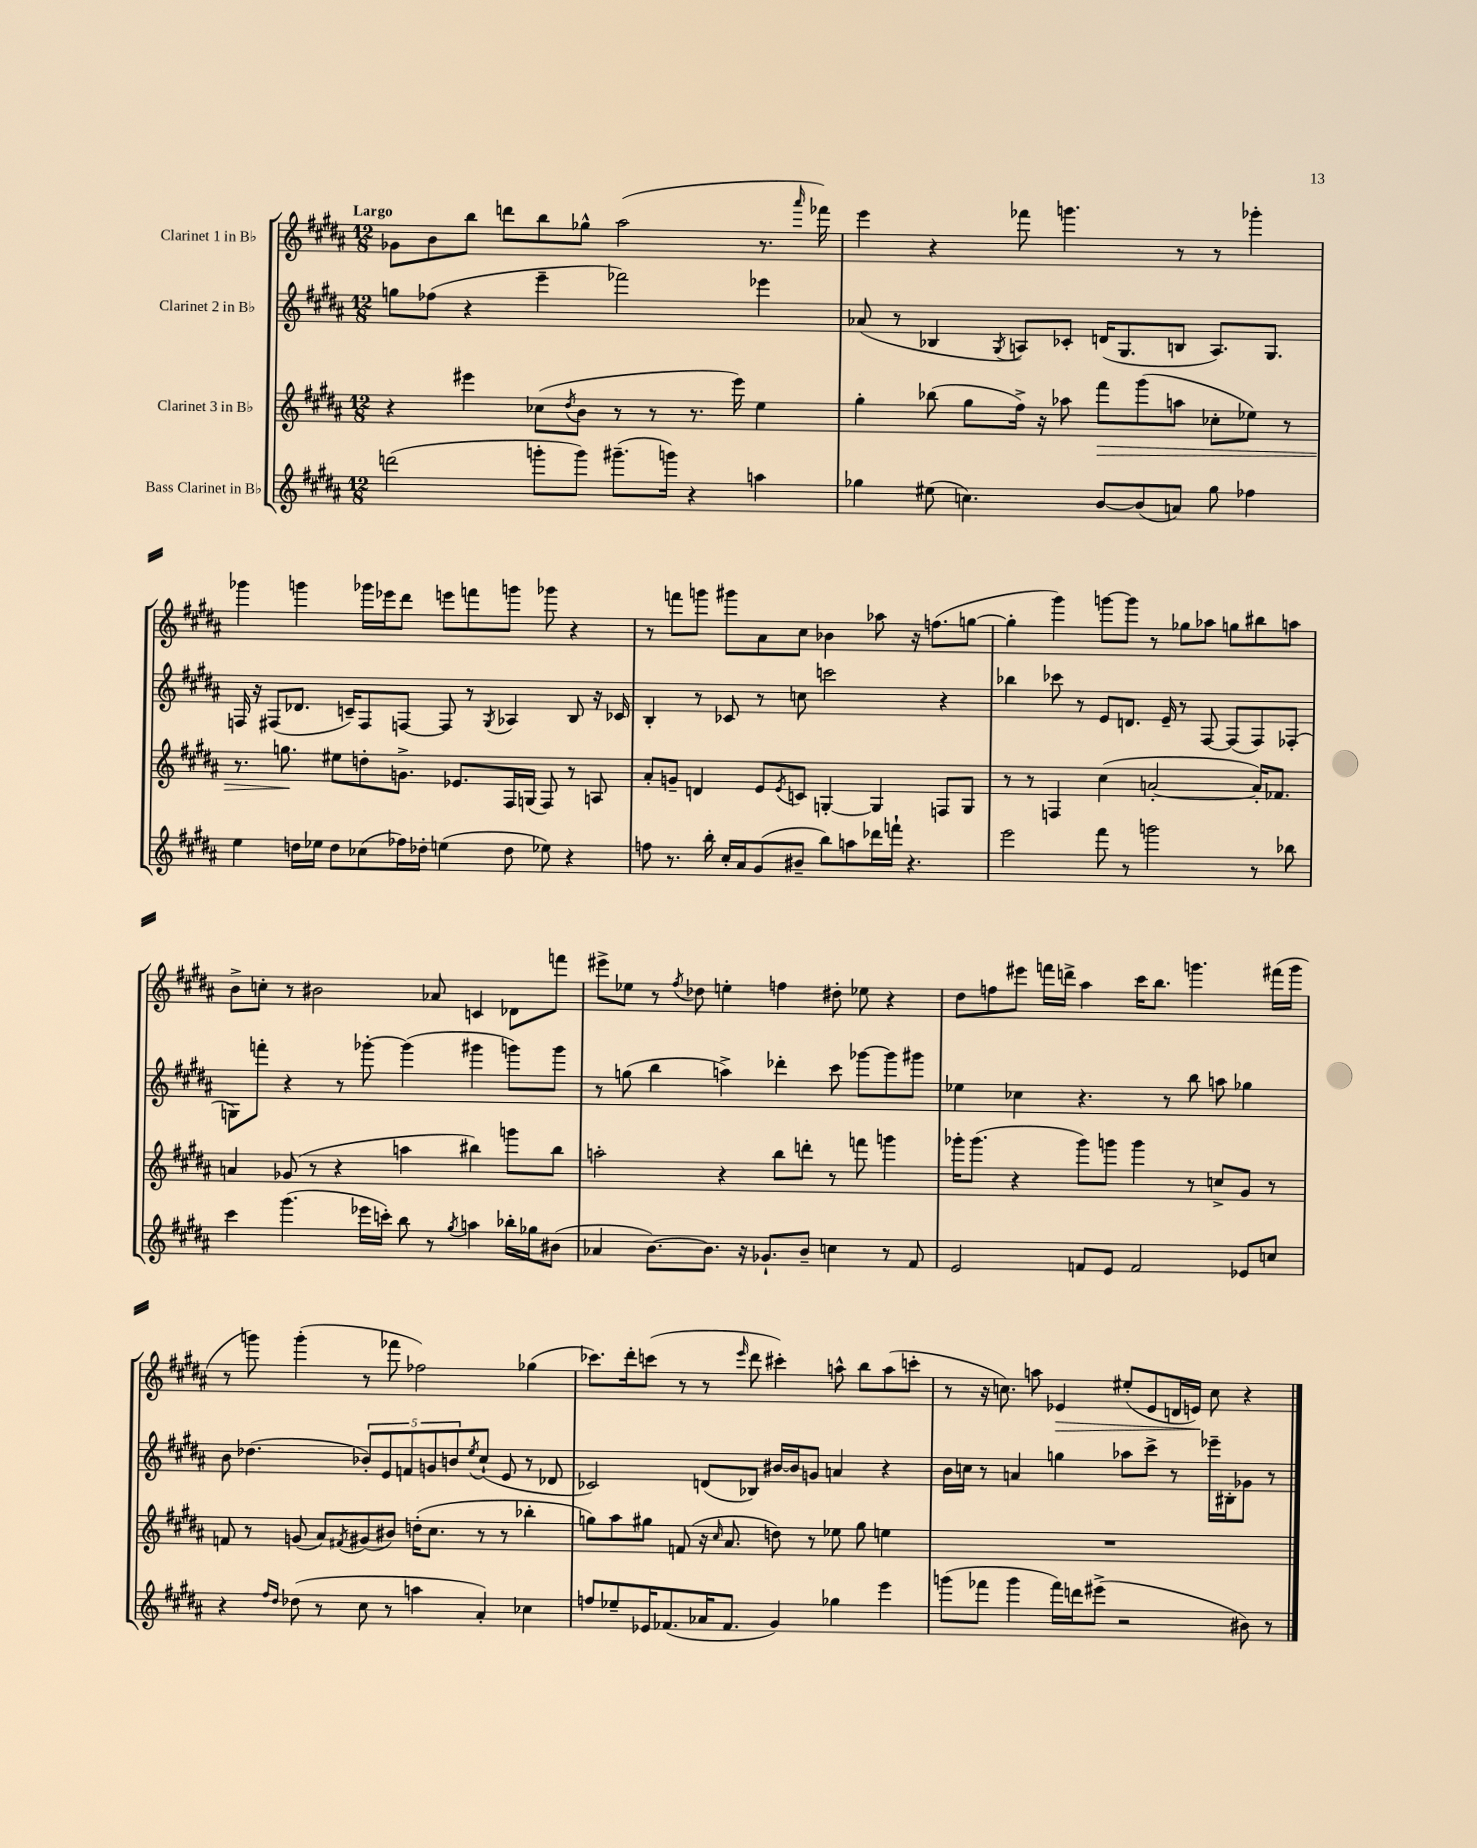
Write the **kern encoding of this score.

**kern	**kern	**kern	**kern
*staff4	*staff3	*staff2	*staff1
*clefG2	*clefG2	*clefG2	*clefG2
*k[f#c#g#d#a#]	*k[f#c#g#d#a#]	*k[f#c#g#d#a#]	*k[f#c#g#d#a#]
*M12/8	*M12/8	*M12/8	*M12/8
(2ddd	4r	8gg	8g-
.	.	(8ff-	8b
.	4eee#	4r	8bb
.	.	.	8ddd
8ggg'	(8cc-	4eee~	8bb
.	8qdd#	.	.
8ggg)	8b	.	8gg-^^
(8.ggg#~	8r	2fff-)	(2aa#
.	8r	.	.
16ggg)	.	.	.
4r	8.r	.	.
.	16eee#)	.	.
4aa	4ee	4eee-	8.r
.	.	.	16qqaaa#
.	.	.	16fff-)
=	=	=	=
4gg-	4gg#'	(8a-	4eee
.	.	8r	.
(8ee#	(8bb-	4B-	4r
4.cc)	8gg#	.	.
.	.	8qG#	.
.	16ff#^)	8A)	8fff-
.	16r	.	.
.	8aa-	8c-'	4.ggg
[8b	8fff#	(16d	.
.	.	8.G#	.
(8b]	(8ggg#	.	.
8a)	8aa	8B	8r
8gg-	8cc-'	8.A)	8r
4ff-	8ee-)	.	4ggg-'
.	.	8.G#	.
.	8r	.	.
=	=	=	=
4ee	8.r	16F	4ggg-
.	.	16r	.
.	.	(8F#	.
.	8.gg	.	.
16dd	.	8.d-	4ggg
16ee-	.	.	.
8dd	8ee#	.	.
.	.	16c~)	.
(8cc-	8dd'	8F#	16ggg-
.	.	.	16eee-
16ff-)	8.g^	[8F	8ddd#
16dd-'	.	.	.
(4ee	.	8F]	8eee
.	8.e-	.	.
.	.	8r	8fff
.	.	8qG#	.
8dd-	16F#	4A-	8ggg
.	(16G	.	.
8ee-)	8F#)	.	8ggg-
4r	8r	8B	4r
.	8A	16r	.
.	.	16c-	.
=	=	=	=
8ff	8a#'	4B'	8r
8.r	8g~	.	8fff
.	4d	8r	8ggg
16bb'	.	.	.
16cc#'	.	8c-	8ggg#
16a#	.	.	.
(8g#	8e	8r	8a#
.	8qe	.	.
8b#~	8c	8cc	8cc#
8bb)	[4G'	2ccc	4b-
8aa	.	.	.
16ddd-	4G]	.	8aa-
16fff`	.	.	.
4.r	.	.	16r
.	.	.	(8.ff
.	8F	4r	.
.	8G	.	[8gg
=	=	=	=
2eee	8r	4bb-	4gg']
.	8r	.	.
.	4F	8ccc-	4ggg#)
.	.	8r	.
8fff#	(4cc#	8e	[8ggg
8r	.	8.d	8ggg]
2ggg	[2a'	.	8r
.	.	16e~	.
.	.	8r	8gg-
.	.	[8F#	8aa-
.	.	(8F#]	8gg
8r	16a'])	8F#)	8bb#
.	8.f-	.	.
8bb-	.	(8F-'	8aa
=	=	=	=
4ccc#	4a	8G)	8b^
.	.	8fff'	8cc'
(4.ggg#	(8g-	4r	8r
.	8r	.	2b#
.	4r	8r	.
16eee-	.	[8ggg-'	.
16ccc')	.	.	.
8bb	4aa	(4ggg-]	.
8r	.	.	8a-
8qgg#	.	.	.
4aa	4bb#)	4ggg#	4c
16bb-'	8ggg	8ggg)	8d-
16gg-	.	.	.
(8b#	8bb#	8ggg	8fff
=	=	=	=
4a-	2aa'	8r	8eee#^
.	.	(8gg	8ee-
[8.b)	.	4bb	8r
.	.	.	8qff#
.	.	.	8dd-
8.b]	.	.	.
.	4r	4aa^)	4ee'
16r	.	.	.
8.g-`	.	.	.
.	8bb	4ddd-'	4ff
8b~	8ddd'	.	.
4cc	8r	8ccc#	8dd#'
.	8fff	[8ggg-	8ee-
8r	4ggg	8ggg-]	4r
8f#	.	8ggg#	.
=	=	=	=
2e	16ggg-'	4ee-	8dd#
.	(8.ggg-	.	.
.	.	.	8ff
.	4r	4cc-	8eee#
.	.	.	16fff
.	.	.	16ddd^
8f	8ggg-)	4.r	4aa#
8e	8ggg	.	.
2f	4ggg	.	16ccc#
.	.	.	8.bb
.	.	8r	.
.	8r	8bb	4.ggg
.	8cc^	8aa	.
8e-	8g#	4gg-	.
8cc	8r	.	(16fff#
.	.	.	16ggg
=	=	=	=
4r	8f	8b	8r
.	8r	(4.dd-	8ggg)
16qqff#	.	.	.
16qqdd#	.	.	.
(8dd-	(8g	.	(4ggg'
8r	8a#)	.	.
.	8qf#	.	.
8cc#	(8g#	10b-')	8r
.	.	10e	.
8r	8b#)	.	8fff-
.	.	10f	.
4aa	(16dd'	.	2ff-)
.	.	10g	.
.	8.cc#	.	.
.	.	10b	.
.	.	8qee	.
4a#')	8r	(8cc#`	.
.	8r	8e	.
4cc-	4bb-'	8r	(4gg-
.	.	8d-	.
=	=	=	=
8ff	8gg)	2c-)	8.ccc-)
8ee-~	8aa#	.	.
.	.	.	16ddd#'
16e-	8gg#	.	(8ccc
(8.f-	.	.	.
.	(8f	.	8r
16a-	16r	(8d	8r
.	16qqcc#	.	.
8.f-	8.a#	.	.
.	.	.	16qqeee
.	.	8B-)	8ddd#
4g#)	8dd)	[16b#	4ccc#')
.	.	16b#]	.
.	8r	8g	.
4gg-	8ee-	4a	8aa^^
.	8gg#	.	8bb
4eee	4ee	4r	(8aa
.	.	.	8ccc'
=	=	=	=
(8ggg	1.r	16b	8r
.	.	16cc	.
8fff-	.	8r	16r
.	.	.	8.cc)
4ggg	.	4a	.
.	.	.	8aa
16fff-)	.	4gg	4e-
16ddd	.	.	.
(8eee#^	.	.	.
2r	.	8aa-	(8ee#'
.	.	8ccc#^	8e-
.	.	8r	16d
.	.	.	16e)
.	.	16eee-~	8cc
.	.	16B#'	.
8b#)	.	8g-	4r
8r	.	8r	.
==	==	==	==
*-	*-	*-	*-
